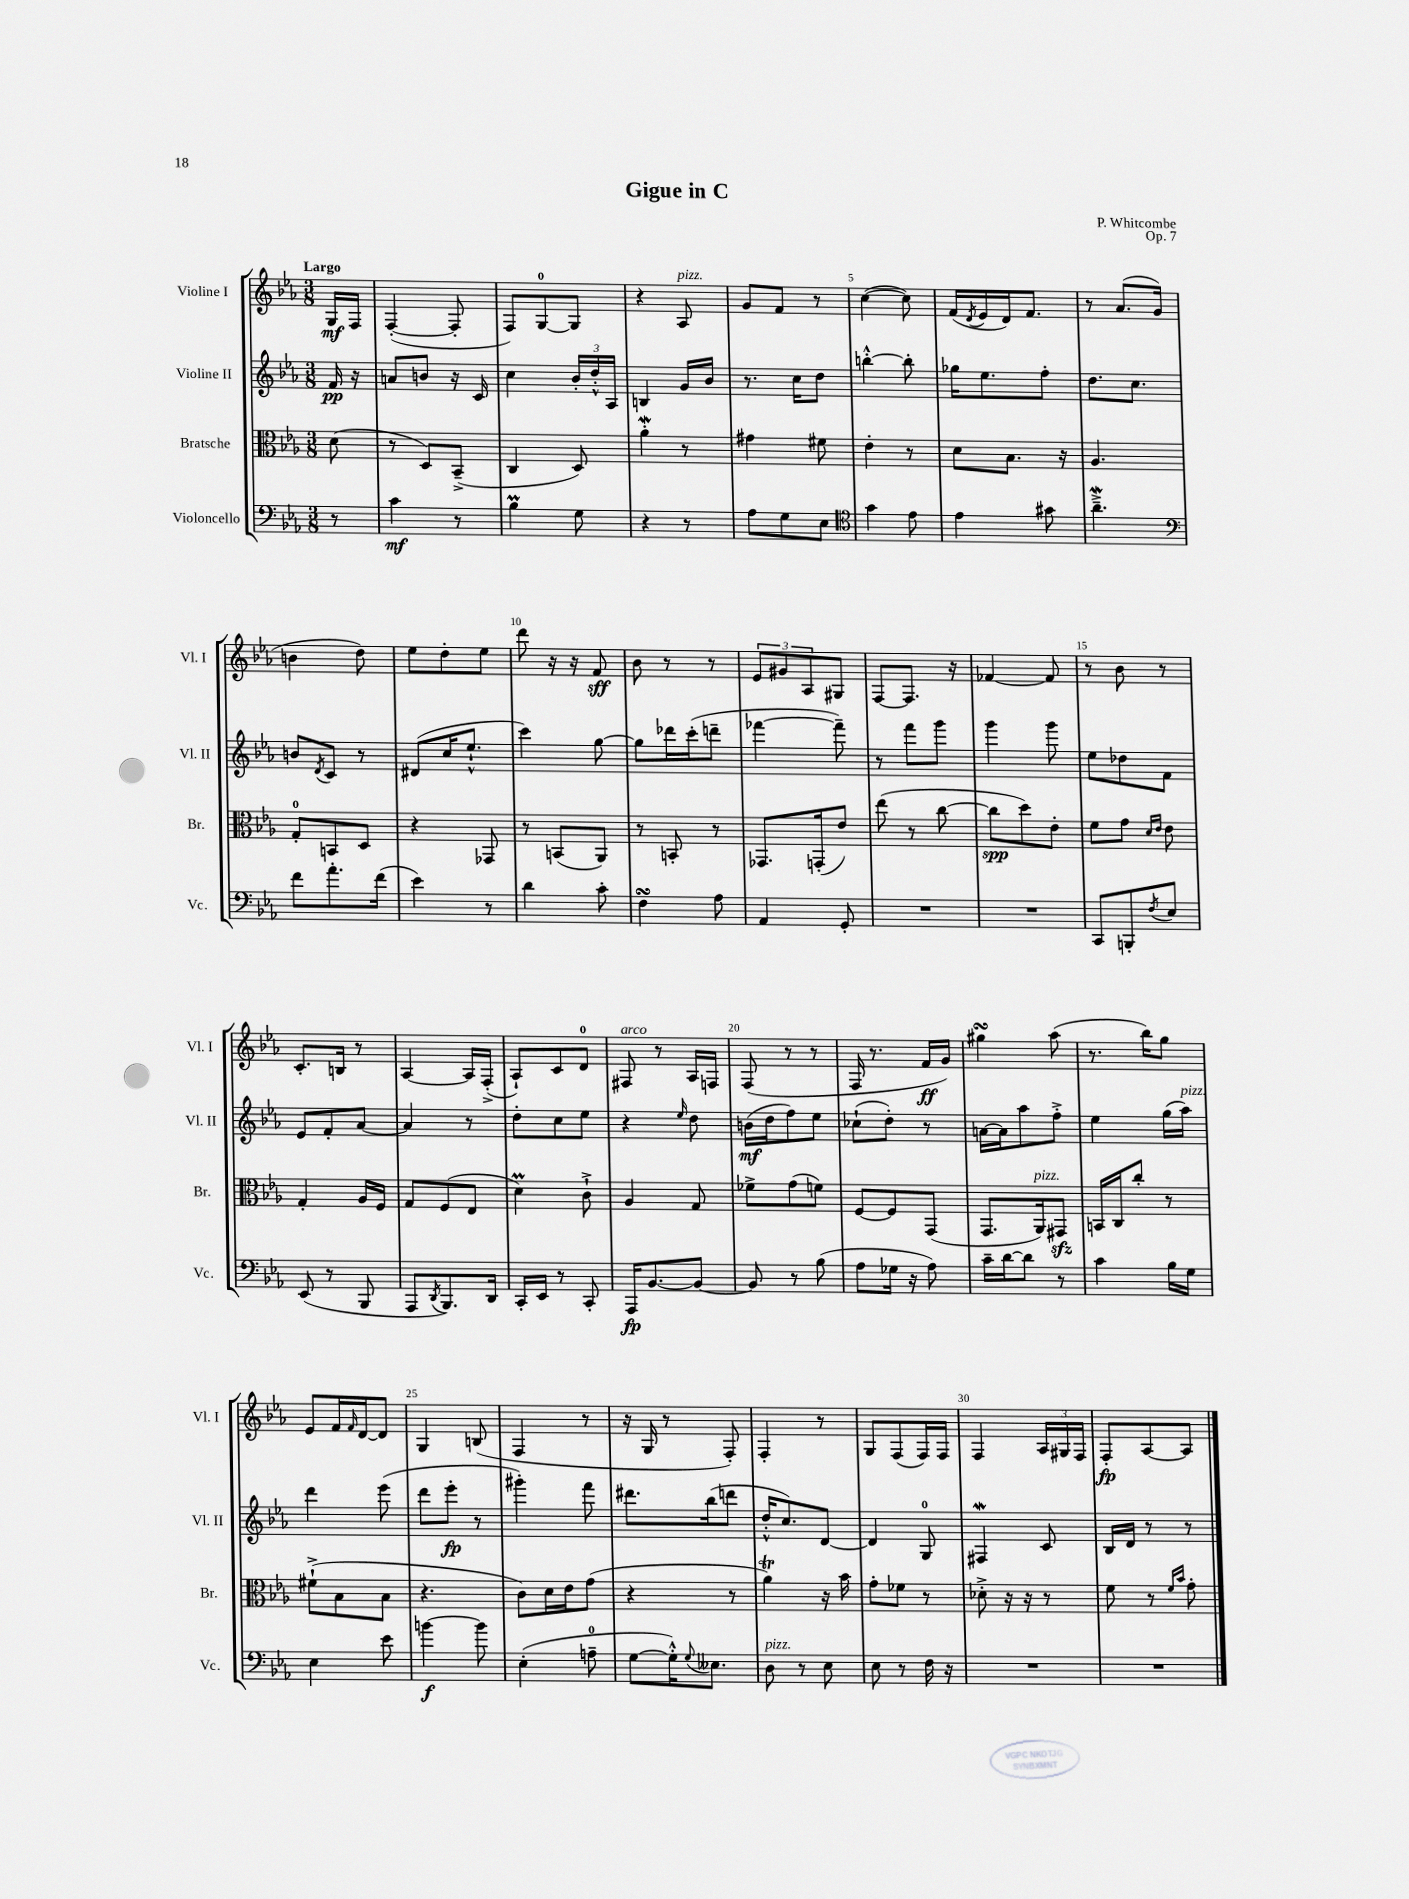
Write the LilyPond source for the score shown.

\header { title = "Gigue in C" composer = "P. Whitcombe" opus = "Op. 7" }
<<
\new StaffGroup <<
\new Staff = "s0" \with { instrumentName = "Violine I" shortInstrumentName = "Vl. I" } {
    \clef treble \key ees \major \numericTimeSignature \time 3/8 \partial 8 \tempo "Largo"
    g16\mf f16 |
    f4~-.( f8-. |
    f8) g8-0~ g8 |
    r4 aes8^\markup { \italic "pizz." } |
    g'8 f'8 r8 |
    c''4~( c''8) |
    f'16( \acciaccatura { d'8 } ees'16 d'16) f'8. |
    r8 aes'8.( g'16 |
    b'4 d''8) |
    ees''8 d''8-. ees''8 |
    d'''8 r16 r16 f'8\sff |
    bes'8 r8 r8 |
    \tuplet 3/2 { ees'8 gis'8 aes8 } gis8 |
    f8~ f8. r16 |
    fes'4~ fes'8 |
    r8 bes'8 r8 |
    c'8.-. b16 r8 |
    aes4~ aes16 f16-.->( |
    aes8-!) c'8 d'8-0 |
    fis8^\markup { \italic "arco" } r8 aes16 f16 |
    f8( r8 r8 |
    f16 r8. f'16\ff g'16) |
    gis''4\turn aes''8( |
    r8. bes''16) g''8 |
    ees'8 f'16 \grace { f'16 } d'16~ d'8 |
    g4 b8( |
    f4 r8 |
    r16 g16 r8 f8-.) |
    f4-. r8 |
    g8 f8( f16) f16 |
    f4 \tuplet 3/2 { aes16 gis16 f16 } |
    f8-.\fp aes8~ aes8 \bar "|." |
}
\new Staff = "s1" \with { instrumentName = "Violine II" shortInstrumentName = "Vl. II" } {
    \clef treble \key ees \major \numericTimeSignature \time 3/8 \partial 8
    f'16\pp r16 |
    a'8 b'8 r16 c'16 |
    c''4 \tuplet 3/2 { bes'16-. d''16-.-^ aes16 } |
    b4 g'16 bes'16 |
    r8. c''16 d''8 |
    b''4~-.-^ b''8-. |
    ges''16 ees''8. f''8-. |
    d''8. c''8. |
    b'8 \acciaccatura { d'8 } c'8 r8 |
    dis'8( c''16 ees''8.-!-^ |
    c'''4) g''8~ |
    g''8 des'''16 c'''16-.( d'''8-- |
    fes'''4~ fes'''8--) |
    r8 f'''8 g'''8 |
    g'''4 g'''8 |
    ees''8 des''8 f'8 |
    ees'8 f'8-. aes'8~ |
    aes'4 r8 |
    d''8-. c''8 ees''8 |
    r4 \grace { ees''16 } d''8 |
    b'16\mf( d''16 f''8) ees''8 |
    ces''8-!( d''8-.) r8 |
    a'16~ a'16 aes''8 f''8-.-> |
    ees''4 g''16( aes''16^\markup { \italic "pizz." }) |
    d'''4 ees'''8( |
    d'''8 ees'''8-.\fp r8 |
    gis'''4-.) f'''8 |
    dis'''8. bes''16( d'''8 |
    d''16-.-^ c''8.) d'8~ |
    d'4 g8-0 |
    fis4\mordent c'8 |
    bes16 d'16 r8 r8 \bar "|." |
}
\new Staff = "s2" \with { instrumentName = "Bratsche" shortInstrumentName = "Br." } {
    \clef alto \key ees \major \numericTimeSignature \time 3/8 \partial 8
    d'8( |
    r8 d8) bes,8--->( |
    c4 d8) |
    aes'4-.\mordent r8 |
    gis'4 fis'8 |
    ees'4-. r8 |
    d'8 bes8. r16 |
    aes4. |
    g8-0-. b,8 d8 |
    r4 ges,8 |
    r8 b,8( aes,8) |
    r8 b,8-. r8 |
    ges,8. g,16-.( ees'8) |
    ees''8( r8 c''8~ |
    c''8\spp d''8) ees'8-. |
    f'8 g'8 \grace { d'16 ees'16 } ees'8 |
    g4-. aes16 f16 |
    g8 f8( ees8 |
    d'4\prall) c'8-!-> |
    aes4 g8 |
    fes'8-> g'8( f'8) |
    f8~ f8 g,8( |
    g,8. aes,16^\markup { \italic "pizz." }) gis,8\sfz |
    b,16 c16 c''8-. r8 |
    fis'8-!->( bes8 bes8 |
    r4. |
    c'8) d'16 ees'16 g'8( |
    r4 r8 |
    aes'4\trill) r16 bes'16 |
    g'8-. fes'8 r8 |
    des'8-.-> r16 r16 r8 |
    f'8 r8 \grace { f'16 bes'16 } g'8-. \bar "|." |
}
\new Staff = "s3" \with { instrumentName = "Violoncello" shortInstrumentName = "Vc." } {
    \clef bass \key ees \major \numericTimeSignature \time 3/8 \partial 8
    r8 |
    c'4\mf r8 |
    bes4\prall g8 |
    r4 r8 |
    aes8 g8 ees8 |
    \clef tenor g'4 ees'8 |
    ees'4 gis'8 |
    aes'4.--->\mordent |
    \clef bass f'8 aes'8.-. f'16( |
    ees'4) r8 |
    d'4 c'8-. |
    f4\turn aes8 |
    aes,4 g,8-. |
    R4. |
    R4. |
    c,8 b,,8-. \acciaccatura { f8 } ees8 |
    ees,8( r8 bes,,8 |
    aes,,8 \acciaccatura { d,8 } bes,,8.) d,16 |
    c,16-. ees,16 r8 c,8-. |
    aes,,16\fp bes,8.~ bes,8~ |
    bes,8 r8 bes8( |
    aes8 ges16 r16 aes8) |
    c'16-- d'16~ d'8 r8 |
    c'4 bes16 g16 |
    ees4 ees'8 |
    b'4~\f b'8 |
    ees4-.( a8-0-- |
    g8~ g16-.-^) \appoggiatura { g8 } eeses8. |
    d8^\markup { \italic "pizz." } r8 ees8 |
    ees8 r8 f16 r16 |
    R4. |
    R4. \bar "|." |
}
>>
>>
\layout { \context { \Score \override BarNumber.break-visibility = ##(#f #t #t) barNumberVisibility = #(every-nth-bar-number-visible 5) } }
